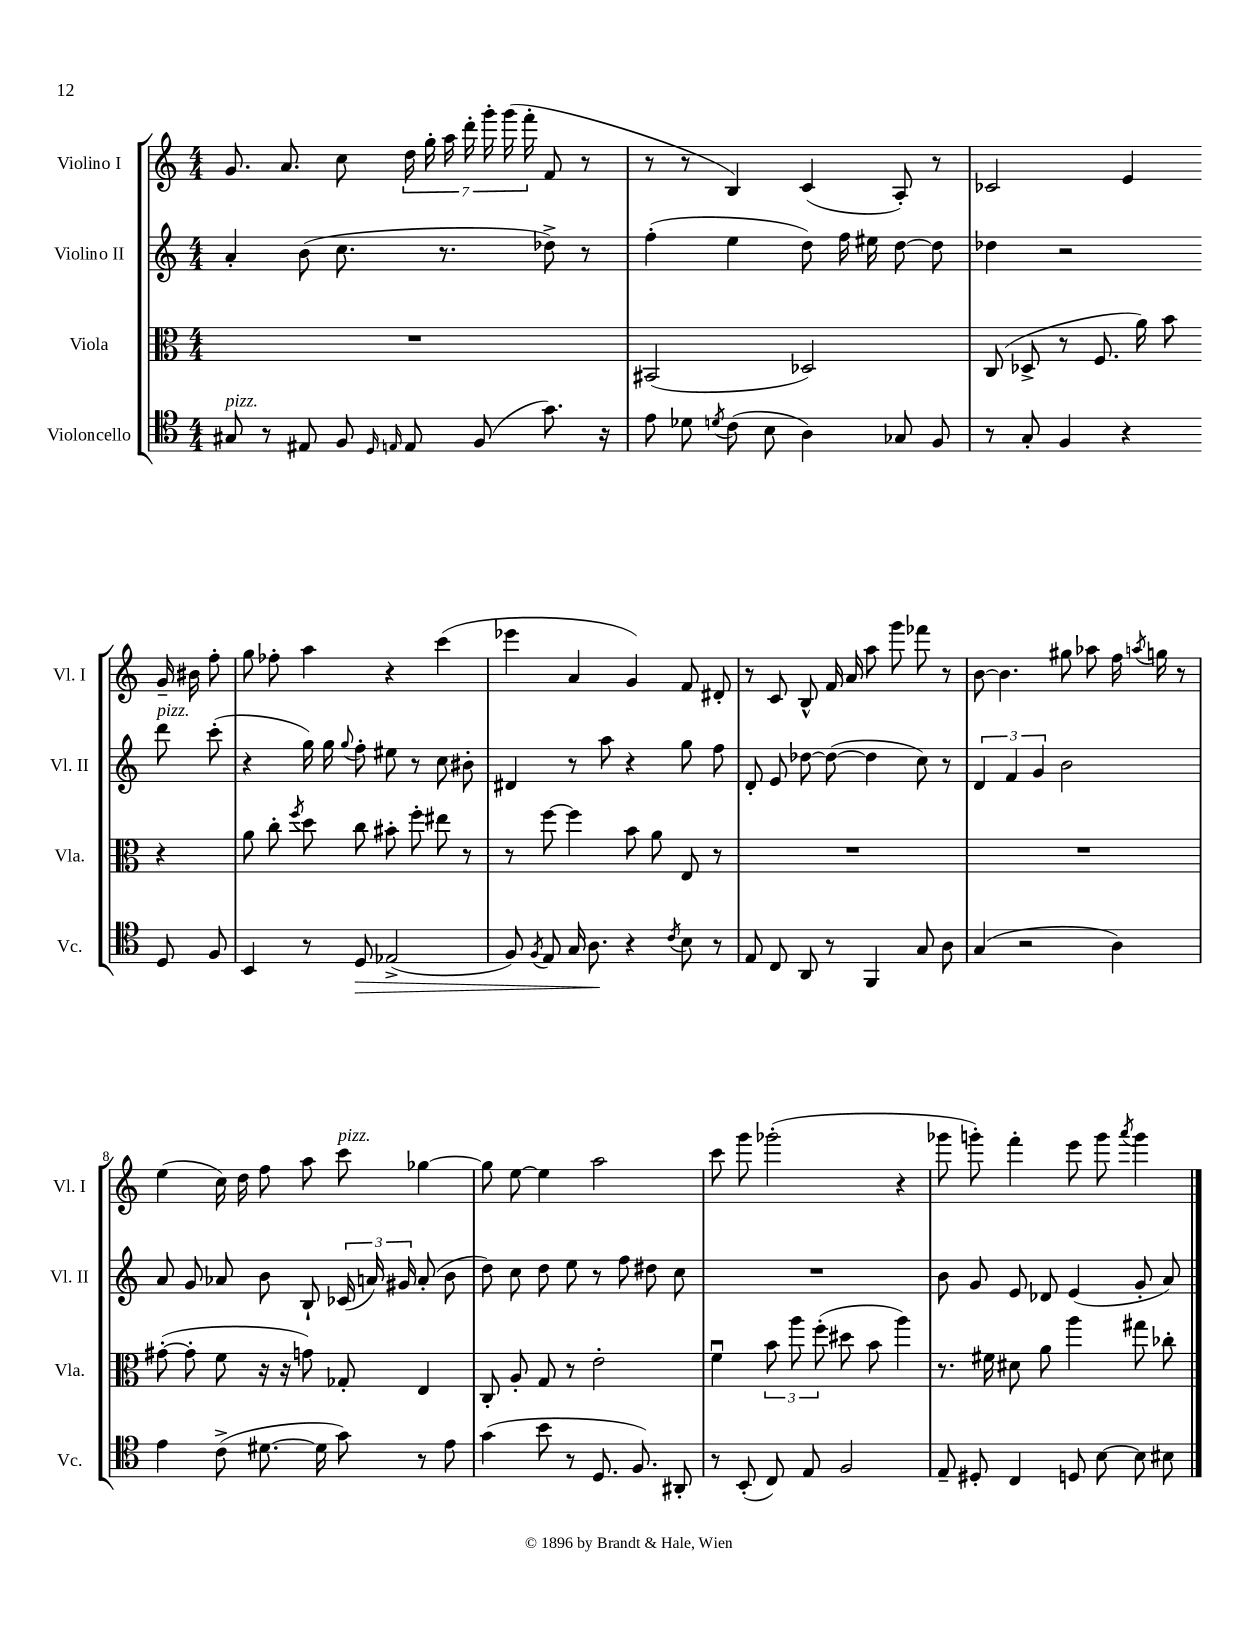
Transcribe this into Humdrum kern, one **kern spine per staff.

**kern	**kern	**kern	**kern
*staff4	*staff3	*staff2	*staff1
*clefC4	*clefC3	*clefG2	*clefG2
*k[]	*k[]	*k[]	*k[]
*M4/4	*M4/4	*M4/4	*M4/4
8G#/	1r	4a'/	8.g/
8r	.	.	.
.	.	.	8.a/
8E#/	.	(8b\	.
8F/	.	8.cc\	8cc\
16qqD/	.	.	.
16qqE/	.	.	.
8E/	.	.	28dd\
.	.	.	28gg'\
.	.	8.r	.
.	.	.	28aa\
.	.	.	28ddd'\
(8F/	.	.	.
.	.	.	28ggg'\
.	.	.	(28ggg\
.	.	.	28fff'\
8.g\)	.	8dd-^\)	8f/
.	.	8r	8r
16r	.	.	.
=	=	=	=
8e\	(2BB#/	(4ff'\	8r
8d-\	.	.	8r
8qd/	.	.	.
(8c\	.	4ee\	4B/)
8B\	.	.	.
4A\)	2D-/)	8dd\)	(4c/
.	.	16ff\	.
.	.	16ee#\	.
8G-/	.	[8dd\	8A'/)
8F/	.	8dd\]	8r
=	=	=	=
8r	(8C/	4dd-\	2c-/
8G'/	8D-^/	.	.
4F/	8r	2r	.
.	8.F/	.	.
4r	.	.	4e/
.	16a\)	.	.
.	8b\	.	.
8D/	4r	8ddd\	16g~/
.	.	.	16b#\
8F/	.	(8ccc'\	8ff'\
=	=	=	=
4BB/	8a\	4r	8gg\
.	8cc'\	.	8ff-'\
.	8qff/	.	.
8r	8dd\	16gg\)	4aa\
.	.	16gg\	.
.	.	8qqgg/	.
8D/	8cc\	8ff'\	.
(2E-^/	8b#'\	8ee#\	4r
.	8ff'\	8r	.
.	8ee#\	8cc\	(4ccc\
.	8r	8b#'\	.
=	=	=	=
8F/)	8r	4d#/	4eee-\
8qF/	.	.	.
8E/	[8ff\	.	.
16G/	4ff\]	8r	4a/
8.A\	.	.	.
.	.	8aa\	.
4r	8b\	4r	4g/)
.	8a\	.	.
8qc/	.	.	.
8B\	8E/	8gg\	8f/
8r	8r	8ff\	8d#'/
=	=	=	=
8E/	1r	8d'/	8r
8C/	.	8e/	8c/
8AA/	.	[8dd-\	8B^^/
8r	.	(8dd-\_	16f/
.	.	.	16a/
4FF/	.	4dd-\]	8aa\
.	.	.	8ggg\
8G/	.	8cc\)	8fff-\
8A\	.	8r	8r
=	=	=	=
(4G/	1r	6d/	[8b\
.	.	.	4.b\]
.	.	6f/	.
2r	.	.	.
.	.	6g/	.
.	.	2b\	8gg#\
.	.	.	8aa-\
4A\)	.	.	16ff\
.	.	.	8qaa/
.	.	.	16gg\
.	.	.	8r
=	=	=	=
4e\	([8g#'\	8a/	(4ee\
.	8g#'\]	8g/	.
(8c^\	8f\	8a-/	16cc\)
.	.	.	16dd\
[8.d#\	16r	8b\	8ff\
.	16r	.	.
.	8g\)	8B`/	8aa\
16d#\]	.	.	.
8g\)	8G-'/	(24c-/	8ccc\
.	.	24a/)	.
.	.	24g#/	.
8r	4E/	(8a'/	[4gg-\
8e\	.	8b\	.
=	=	=	=
(4g\	8C'/	8dd\)	8gg-\]
.	8A'/	8cc\	[8ee\
8b\	8G/	8dd\	4ee\]
8r	8r	8ee\	.
8.D/	2e'\	8r	2aa\
.	.	8ff\	.
8.F/)	.	.	.
.	.	8dd#\	.
8AA#'/	.	8cc\	.
=	=	=	=
8r	4fu\	1r	8ccc\
(8BB'/	.	.	8ggg\
8C/)	12b\	.	(2ggg-'\
.	12aa\	.	.
8E/	.	.	.
.	(12ff'\	.	.
2F/	8dd#\	.	.
.	8b\	.	.
.	4aa\)	.	4r
=	=	=	=
8E~/	8.r	8b\	8ggg-\
8D#'/	.	8g/	8ggg'\)
.	16f#\	.	.
4C/	8d#\	8e/	4fff'\
.	8a\	8d-/	.
8D/	4aa\	(4e/	8eee\
[8B\	.	.	8ggg\
.	.	.	8qaaa/
8B\]	8gg#\	8g'/	4ggg\
8B#\	8cc-'\	8a/)	.
==	==	==	==
*-	*-	*-	*-
